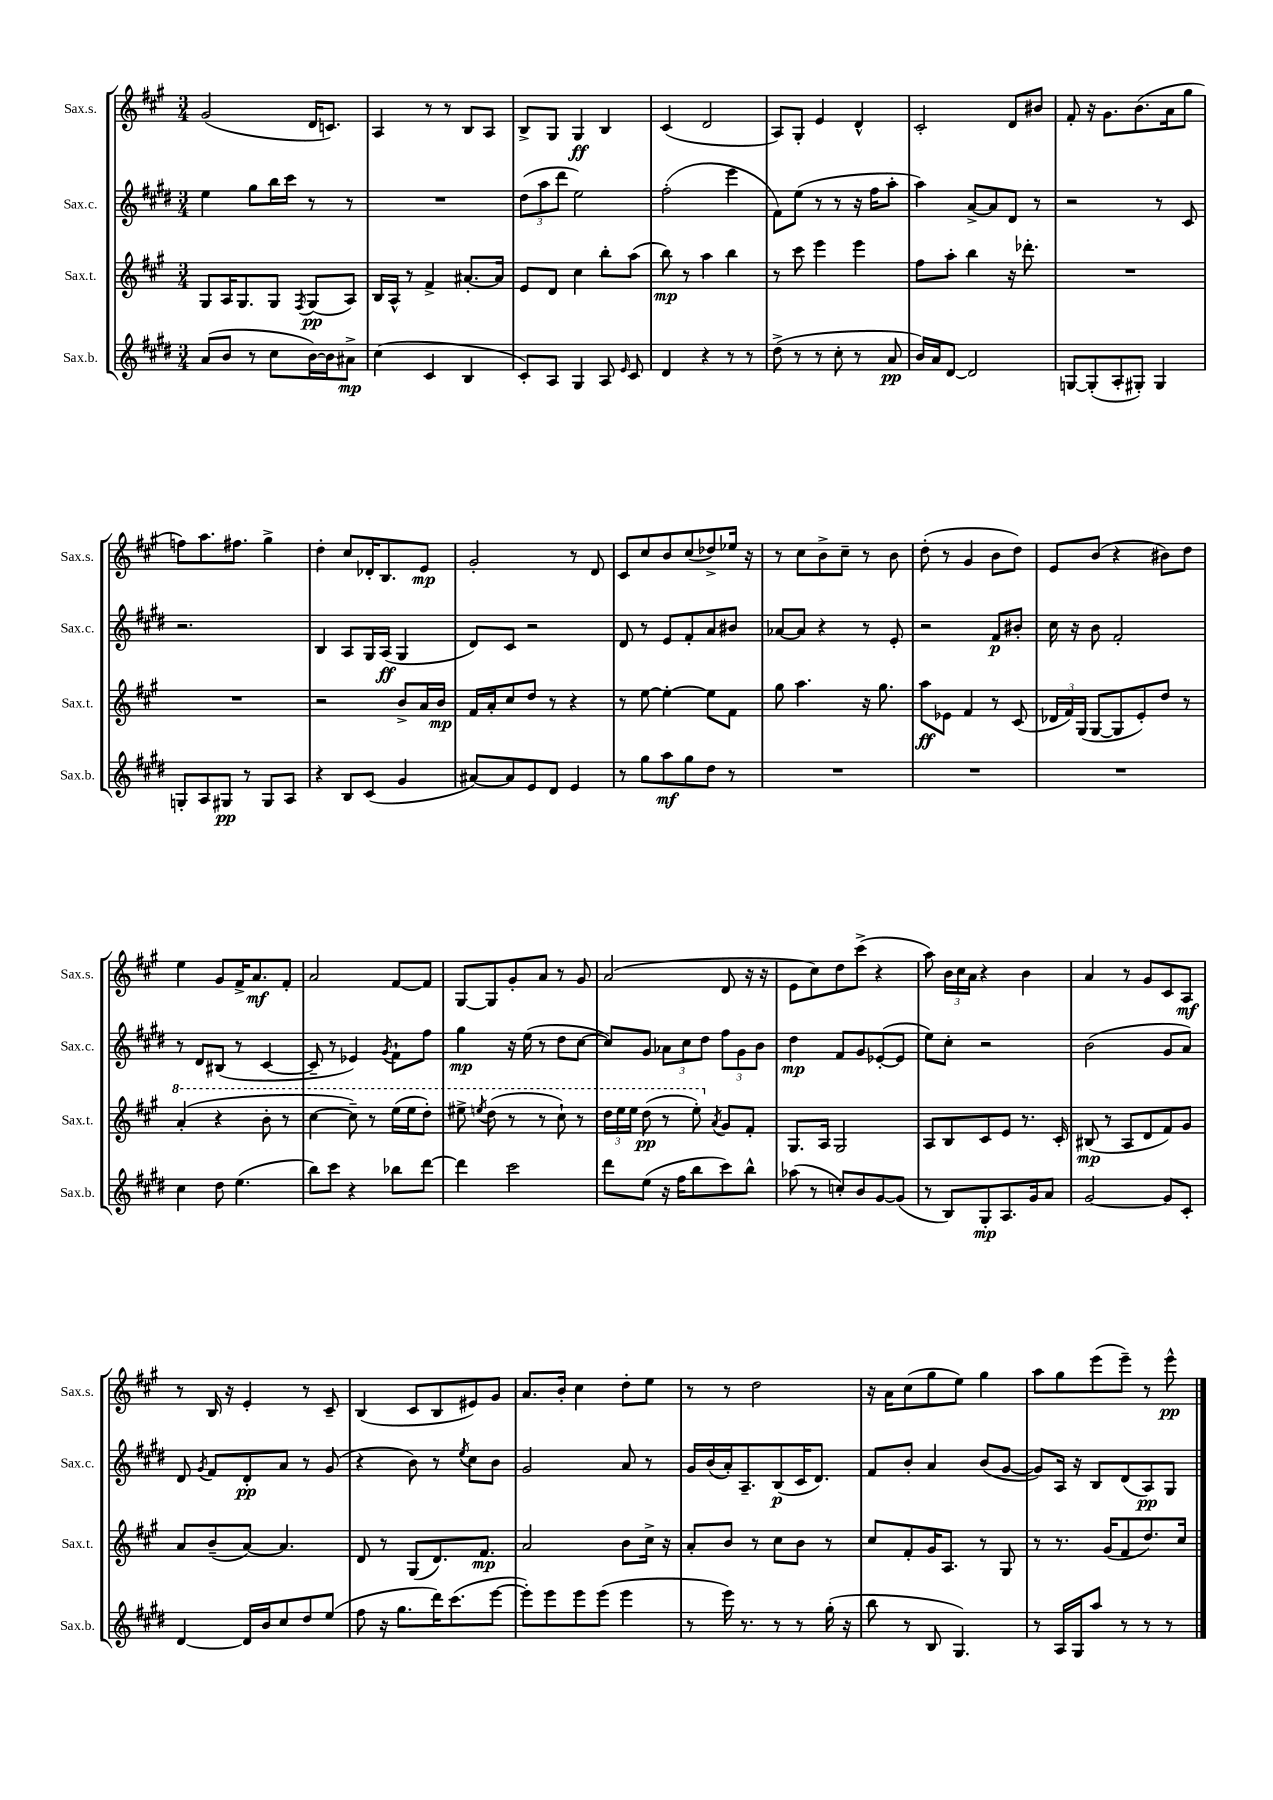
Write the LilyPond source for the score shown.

<<
\new StaffGroup <<
\new Staff = "s0" \with { instrumentName = "Sax.s." shortInstrumentName = "Sax.s." } {
    \clef treble \key a \major \numericTimeSignature \time 3/4
    \autoBeamOff gis'2( d'16[ c'8.]) |
    a4 r8 r8 b8[ a8] |
    b8[-> gis8] gis4\ff b4 |
    cis'4( d'2 |
    a8[) gis8]-. e'4 d'4-^ |
    cis'2-. d'8[ bis'8] |
    fis'8-. r16 gis'8.[ b'8.( a'16 gis''8] |
    f''8[) a''8. fis''8.] gis''4-> |
    d''4-. cis''8[ des'16-. b8. e'8]\mp |
    gis'2-. r8 d'8 |
    cis'8[ cis''8 b'8 cis''8( des''8->) ees''16] r16 |
    r8 cis''8[ b'8-> cis''8]-- r8 b'8 |
    d''8-.( r8 gis'4 b'8[ d''8]) |
    e'8[ b'8]( r4 bis'8[) d''8] |
    e''4 gis'8[ fis'16-> a'8.\mf fis'8]-. |
    a'2 fis'8[~ fis'8] |
    gis8[~ gis8 gis'8-. a'8] r8 gis'8 |
    a'2( d'8 r16 r16 |
    e'8[ cis''8) d''8 cis'''8]->( r4 |
    a''8) \tuplet 3/2 { b'16[ cis''16 a'16] } r4 b'4 |
    a'4 r8 gis'8[ cis'8 a8]\mf |
    r8 b16 r16 e'4-. r8 cis'8-- |
    b4( cis'8[ b8 eis'8) gis'8] |
    a'8.[ b'16]-. cis''4 d''8[-. e''8] |
    r8 r8 d''2 |
    r16 a'16[ cis''8( gis''8 e''8]) gis''4 |
    a''8[ gis''8 e'''8( e'''8]--) r8 e'''8-^\pp \bar "|." |
}
\new Staff = "s1" \with { instrumentName = "Sax.c." shortInstrumentName = "Sax.c." } {
    \clef treble \key e \major \numericTimeSignature \time 3/4
    \autoBeamOff e''4 gis''8[ b''16 cis'''16] r8 r8 |
    R2. |
    \tuplet 3/2 { dis''8[( a''8 dis'''8] } e''2) |
    fis''2-.( e'''4 |
    fis'8[) e''8]( r8 r8 r16 fis''16[ a''8]-. |
    a''4) a'8[~-> a'8 dis'8] r8 |
    r2 r8 cis'8 |
    r2. |
    b4 a8[ gis16 a16]\ff( gis4 |
    dis'8[) cis'8] r2 |
    dis'8 r8 e'8[ fis'8-. a'8 bis'8] |
    aes'8[~ aes'8] r4 r8 e'8-. |
    r2 fis'8[\p bis'8]-. |
    cis''16 r16 b'8 fis'2-. |
    r8 dis'8[ bis8]( r8 cis'4~ |
    cis'8-- r8 ees'4) \acciaccatura { gis'8 } fis'8[-! fis''8] |
    gis''4\mp r16 e''16( r8 dis''8[ cis''8]~ |
    cis''8[) gis'8] \tuplet 3/2 { aes'8[ cis''8 dis''8] } \tuplet 3/2 { fis''8[ gis'8 b'8] } |
    dis''4\mp fis'8[ gis'8 ees'8~-.( ees'8] |
    e''8[) cis''8]-. r2 |
    b'2( gis'8[ a'8]) |
    dis'8 \acciaccatura { gis'8 } fis'8[ dis'8-.\pp a'8] r8 gis'8( |
    r4 b'8) r8 \acciaccatura { e''8 } cis''8[ b'8] |
    gis'2 a'8 r8 |
    gis'16[ b'16( a'16-.) a8.-- b8\p( cis'16 dis'8.]) |
    fis'8[ b'8]-. a'4 b'8[( gis'8]~ |
    gis'8[) a16] r16 b8[ dis'8( a8\pp) gis8] \bar "|." |
}
\new Staff = "s2" \with { instrumentName = "Sax.t." shortInstrumentName = "Sax.t." } {
    \clef treble \key a \major \numericTimeSignature \time 3/4
    \autoBeamOff gis8[ a16 gis8. gis8] \acciaccatura { fis8 } gis8[\pp( a8]) |
    b16[ a16]-^ r8 fis'4-> ais'8.[~-. ais'16] |
    e'8[ d'8] cis''4 b''8[-. a''8]( |
    b''8\mp) r8 a''4 b''4 |
    r8 cis'''8 e'''4 e'''4 |
    fis''8[ a''8]-. b''4 r16 des'''8.-. |
    R2. |
    R2. |
    r2 b'8[-> a'16 b'16]\mp |
    fis'16[ a'16-. cis''8 d''8] r8 r4 |
    r8 e''8~ e''4~-. e''8[ fis'8] |
    gis''8 a''4. r16 gis''8. |
    a''8[\ff ees'8] fis'4 r8 cis'8( |
    \tuplet 3/2 { des'16[ fis'16) gis16]( } gis8[~ gis8 e'8-.) d''8] r8 |
    \ottava #1 a''4-.( r4 b''8-. r8 |
    cis'''4~ cis'''8--) r8 e'''16[( e'''16 d'''8]-.) |
    eis'''8-> \acciaccatura { e'''8 } d'''8( r8 r8 cis'''8-!) r8 |
    \tuplet 3/2 { d'''16[ e'''16 e'''16] } d'''8\pp( r8 e'''8-.) \ottava #0 \acciaccatura { a'8 } gis'8[ fis'8]-. |
    gis8.[ a16] gis2 |
    a8[ b8 cis'8 e'8] r8. cis'16-. |
    bis8\mp( r8 a8[ d'8 fis'8) gis'8] |
    a'8[ b'8--( a'8]~) a'4. |
    d'8 r8 gis8[( d'8.) fis'8.]\mp |
    a'2 b'8[ cis''16]-> r16 |
    a'8[-. b'8] r8 cis''8[ b'8] r8 |
    cis''8[ fis'8-. gis'16 a8.] r8 gis8 |
    r8 r8. gis'16[( fis'8 d''8.) cis''16] \bar "|." |
}
\new Staff = "s3" \with { instrumentName = "Sax.b." shortInstrumentName = "Sax.b." } {
    \clef treble \key e \major \numericTimeSignature \time 3/4
    \autoBeamOff a'8[( b'8] r8 cis''8[ b'16~) b'16 ais'8]->\mp |
    cis''4( cis'4 b4 |
    cis'8[-.) a8] gis4 a8 \grace { e'16 } cis'8 |
    dis'4 r4 r8 r8 |
    dis''8->( r8 r8 cis''8-. r8 a'8\pp |
    b'16[) a'16 dis'8]~ dis'2 |
    g8[~ g8-.( a8-. gis8]-.) gis4 |
    g8[-. a8 gis8]\pp r8 gis8[ a8] |
    r4 b8[ cis'8]( gis'4 |
    ais'8[~) ais'8 e'8 dis'8] e'4 |
    r8 gis''8[ a''8\mf gis''8 dis''8] r8 |
    R2. |
    R2. |
    R2. |
    cis''4 dis''8 e''4.( |
    b''8[) cis'''8] r4 bes''8[ dis'''8]~ |
    dis'''4 cis'''2 |
    dis'''8[ e''8]( r16 fis''16[ b''8 cis'''8) b''8]-^ |
    aes''8( r8 c''8[-.) b'8 gis'8~ gis'8]( |
    r8 b8[) gis8-.\mp a8. gis'16 a'8] |
    gis'2~ gis'8[ cis'8]-. |
    dis'4~ dis'16[ b'16 cis''8 dis''8 e''8]( |
    fis''8 r16 gis''8.[ dis'''16) cis'''8.( e'''8]~ |
    e'''8[-.) e'''8 e'''8 e'''8]( e'''4 |
    r8 e'''16) r8. r8 r8 gis''16-.( r16 |
    b''8 r8 b8 gis4.) |
    r8 a16[ gis16 a''8] r8 r8 r8 \bar "|." |
}
>>
>>
\layout { \context { \Score \remove "Bar_number_engraver" } }
